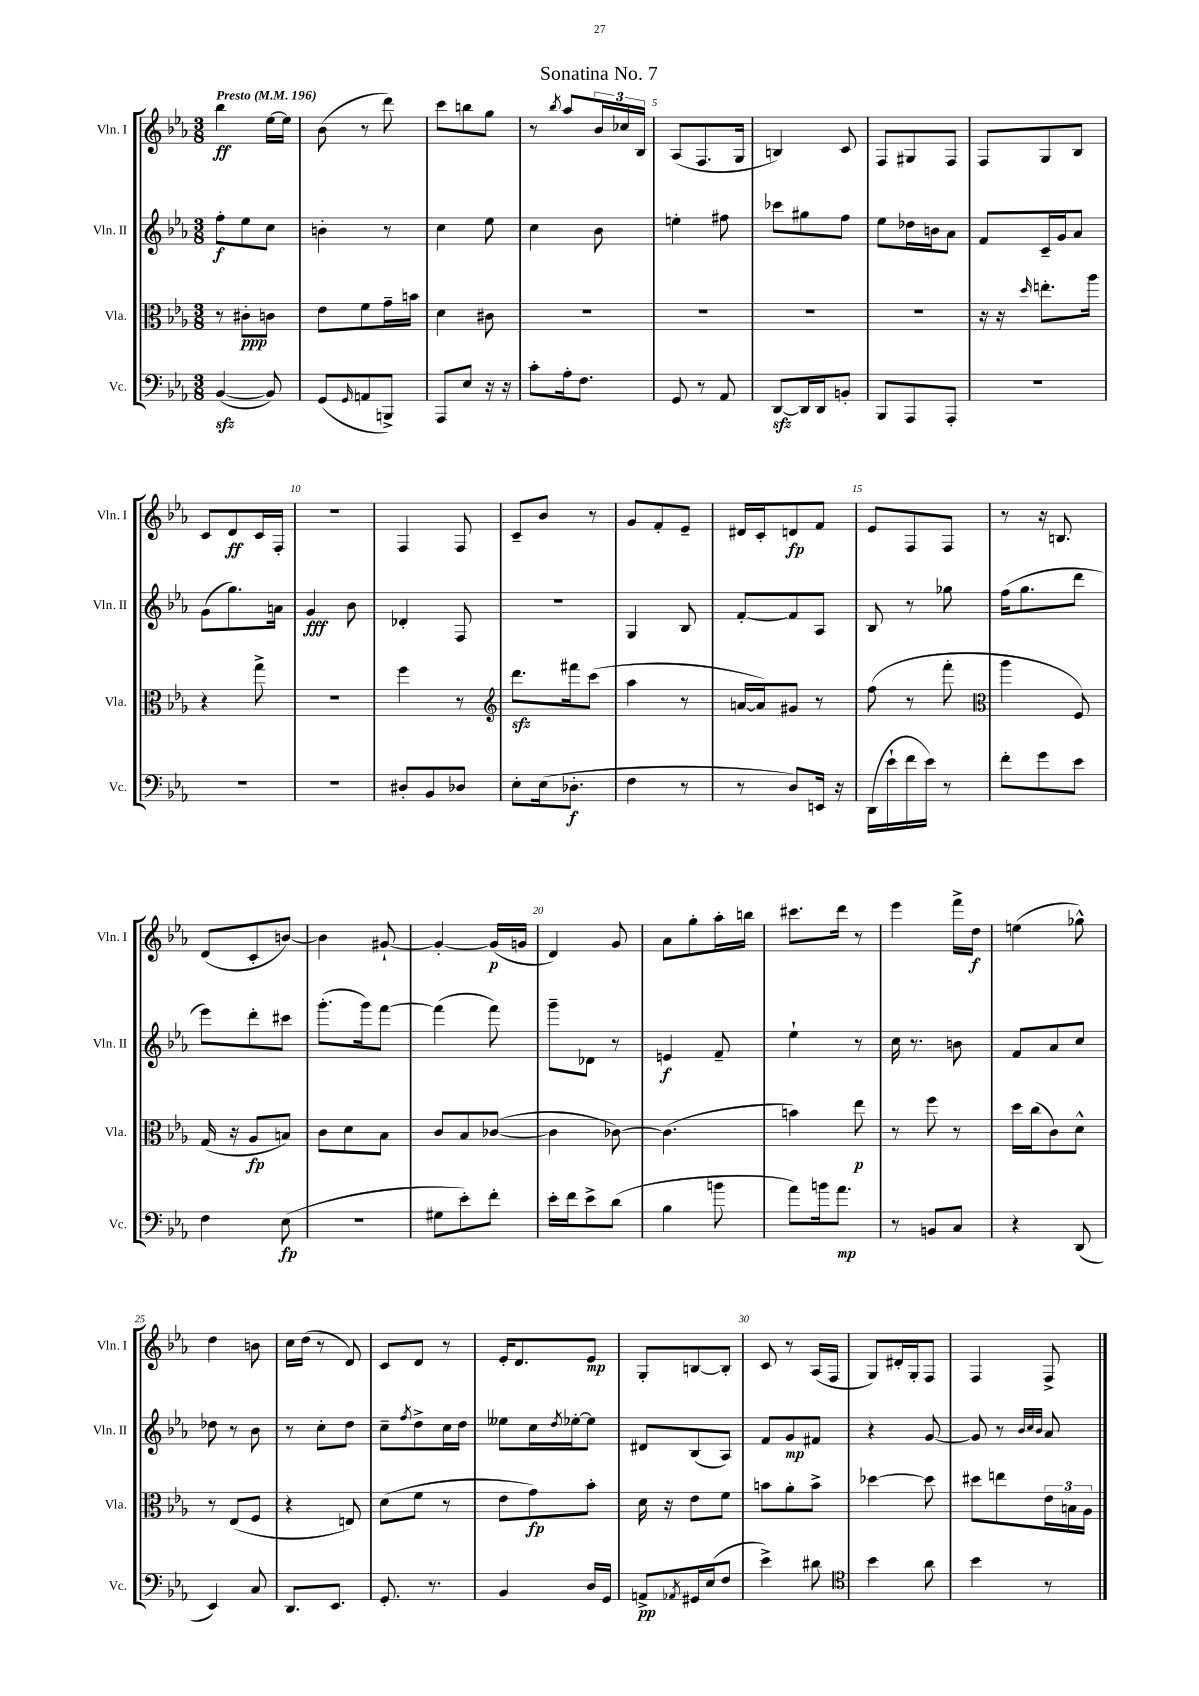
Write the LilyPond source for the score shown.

\header { title = "Sonatina No. 7" }
<<
\new StaffGroup <<
\new Staff = "s0" \with { instrumentName = "Vln. I" shortInstrumentName = "Vln. I" } {
    \clef treble \key ees \major \numericTimeSignature \time 3/8 \tempo "Presto" 4 = 196
    bes''4\ff ees''16~ ees''16 |
    bes'8( r8 d'''8) |
    c'''8 b''8 g''8 |
    r8 \acciaccatura { bes''8 } aes''8 \tuplet 3/2 { bes'16 ces''16 bes16 } |
    aes8( f8. g16 |
    b4) c'8 |
    f8 gis8 f8 |
    f8 g8 bes8 |
    c'8 d'8\ff c'16 f16-. |
    R4. |
    f4 f8 |
    c'8-- bes'8 r8 |
    g'8 f'8-. ees'8-- |
    dis'16 c'16-. d'8\fp f'8 |
    ees'8 f8 f8 |
    r8 r16 b8. |
    d'8( c'8-. b'8~) |
    b'4 gis'8~-! |
    gis'4~-. gis'16\p( g'16 |
    d'4) g'8 |
    aes'8 g''8-. aes''16-. b''16 |
    cis'''8. d'''16 r8 |
    ees'''4 f'''16-> d''16\f |
    e''4( ges''8-^) |
    d''4 b'8 |
    c''16 d''16( r8 d'8) |
    c'8 d'8 r8 |
    ees'16-. d'8. ees'8\mp |
    g8-. b8~ b8-. |
    c'8 r8 aes16( f16 |
    g8) dis'16-. g16-. f8 |
    f4 f8-> \bar "|." |
}
\new Staff = "s1" \with { instrumentName = "Vln. II" shortInstrumentName = "Vln. II" } {
    \clef treble \key ees \major \numericTimeSignature \time 3/8
    f''8-.\f ees''8 c''8 |
    b'4-. r8 |
    c''4 ees''8 |
    c''4 bes'8 |
    e''4-. fis''8 |
    ces'''8 gis''8 f''8 |
    ees''8 des''16 b'16 aes'8 |
    f'8 c'16-- g'16 aes'8 |
    g'8( g''8.) a'16 |
    g'4\fff bes'8 |
    des'4-. f8 |
    r4. |
    g4 bes8 |
    f'8~-. f'8 aes8 |
    bes8 r8 ges''8 |
    f''16( g''8. d'''8 |
    ees'''8) d'''8-. cis'''8 |
    g'''8.-.( g'''16) f'''8~ |
    f'''4( f'''8) |
    g'''8-- des'8 r8 |
    e'4\f f'8-- |
    ees''4-! r8 |
    c''16 r8. b'8 |
    f'8 aes'8 c''8 |
    des''8 r8 bes'8 |
    r8 c''8-. d''8 |
    c''8-- \acciaccatura { f''8 } d''8-> c''16 d''16 |
    eeses''8 c''16 \acciaccatura { d''8 } ees''16~-. ees''8 |
    dis'8 bes8( aes8) |
    f'8 g'8\mp fis'8 |
    r4 g'8~ |
    g'8 r8 \grace { bes'32 c''32 bes'32 } aes'8 \bar "|." |
}
\new Staff = "s2" \with { instrumentName = "Vla." shortInstrumentName = "Vla." } {
    \clef alto \key ees \major \numericTimeSignature \time 3/8
    r8 cis'8-.\ppp c'8 |
    ees'8 f'8 g'16-- b'16 |
    d'4 cis'8 |
    R4. |
    R4. |
    R4. |
    R4. |
    r16 r16 \grace { d''16 } e''8.-. aes''16 |
    r4 g''8-> |
    R4. |
    f''4 r8 |
    \clef treble d'''8.\sfz fis'''16 c'''8( |
    aes''4 r8 |
    a'16~ a'16) gis'8 r8 |
    f''8( r8 f'''8-. |
    \clef alto aes''4 f8) |
    g16( r16 aes8\fp b8) |
    c'8 d'8 bes8 |
    c'8 bes8 ces'8~( |
    ces'4 ces'8~) |
    ces'4.( |
    b'4) ees''8\p |
    r8 f''8 r8 |
    d''16 c''16( c'8) d'8-^ |
    r8 ees8( f8 |
    r4 e8) |
    d'8( f'8 r8 |
    ees'8 g'8\fp) bes'8-. |
    d'16 r16 ees'8 f'8 |
    b'8 aes'8-. b'8-> |
    des''4~ des''8 |
    dis''8 e''8 \tuplet 3/2 { ees'16 b16 aes16 } \bar "|." |
}
\new Staff = "s3" \with { instrumentName = "Vc." shortInstrumentName = "Vc." } {
    \clef bass \key ees \major \numericTimeSignature \time 3/8
    bes,4~\sfz( bes,8) |
    g,8( \grace { g,16 } a,8 b,,8->) |
    aes,,8 ees8 r16 r16 |
    c'8-. aes16-. f8. |
    g,8 r8 aes,8 |
    d,8~\sfz d,16 d,16 b,8-. |
    bes,,8 aes,,8 aes,,8-. |
    R4. |
    R4. |
    R4. |
    dis8-. bes,8 des8 |
    ees8-. ees16( des8.-.\f |
    f4 r8 |
    r8 d8) e,16 r16 |
    d,16( ees'16-! f'16 ees'16) r8 |
    f'8-. g'8 ees'8 |
    f4 ees8\fp( |
    R4. |
    gis8 ees'8-.) f'8-. |
    ees'16-. f'16 ees'8-> d'8( |
    bes4 b'8 |
    aes'8) b'16 aes'8.\mp |
    r8 b,8 c8 |
    r4 d,8( |
    ees,4) c8 |
    d,8. ees,8. |
    g,8.-. r8. |
    bes,4 d16 g,16 |
    a,8->\pp \acciaccatura { aes,8 } gis,16 ees16( f8 |
    ees'4->) dis'8 |
    \clef tenor bes'4 aes'8 |
    bes'4 r8 \bar "|." |
}
>>
>>
\layout { \context { \Score \override BarNumber.break-visibility = ##(#f #t #t) barNumberVisibility = #(every-nth-bar-number-visible 5) } }
